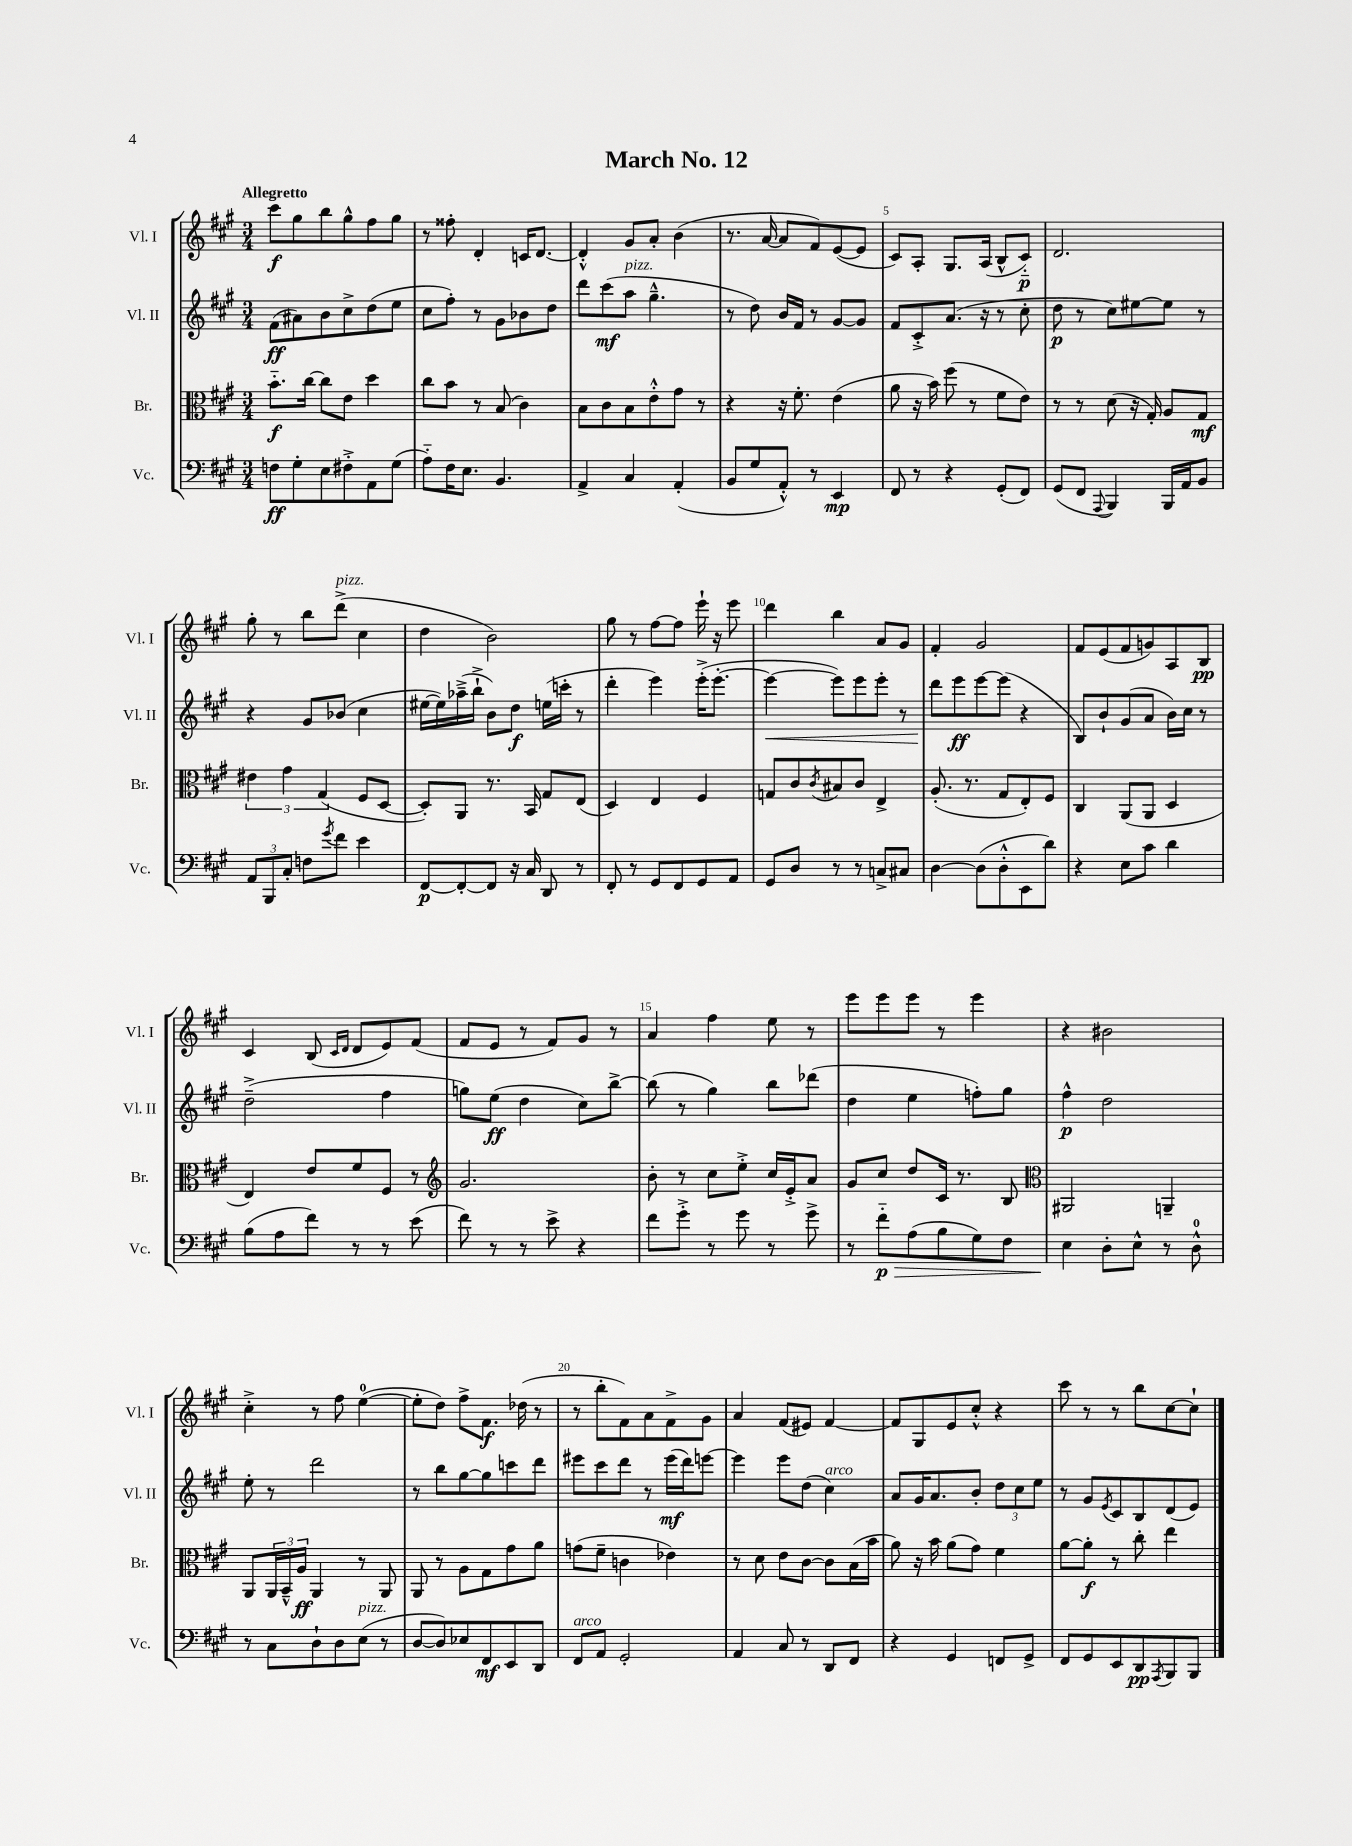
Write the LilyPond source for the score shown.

\header { title = "March No. 12" }
<<
\new StaffGroup <<
\new Staff = "s0" \with { instrumentName = "Vl. I" shortInstrumentName = "Vl. I" } {
    \clef treble \key a \major \numericTimeSignature \time 3/4 \tempo "Allegretto"
    cis'''8\f gis''8 b''8 gis''8-^ fis''8 gis''8 |
    r8 fisis''8-. d'4-. c'16 d'8.~ |
    d'4-.-^ gis'8 a'8-. b'4( |
    r8. a'16~ a'8 fis'8) e'8~( e'8 |
    cis'8) a8-. gis8. a16( b8-^ cis'8-_\p) |
    d'2. |
    gis''8-. r8 b''8 d'''8->^\markup { \italic "pizz." }( cis''4 |
    d''4 b'2) |
    gis''8 r8 fis''8~ fis''8 e'''16-! r16 e'''8 |
    d'''4 b''4 a'8 gis'8 |
    fis'4-. gis'2 |
    fis'8 e'8( fis'8 g'8) a8 b8\pp |
    cis'4 b8( \grace { cis'16 d'16 } d'8 e'8) fis'8( |
    fis'8 e'8 r8 fis'8) gis'8 r8 |
    a'4 fis''4 e''8 r8 |
    e'''8 e'''8 e'''8 r8 e'''4 |
    r4 bis'2 |
    cis''4-.-> r8 fis''8 e''4-0~( |
    e''8-. d''8) fis''8-> fis'8.\f des''16( r8 |
    r8 b''8-. fis'8) a'8 fis'8-> gis'8 |
    a'4 fis'8( eis'8) fis'4~ |
    fis'8 gis8 e'8 cis''8-.-^ r4 |
    cis'''8 r8 r8 b''8 cis''8~ cis''8-! \bar "|." |
}
\new Staff = "s1" \with { instrumentName = "Vl. II" shortInstrumentName = "Vl. II" } {
    \clef treble \key a \major \numericTimeSignature \time 3/4
    fis'8\ff( ais'8) b'8 cis''8-> d''8( e''8 |
    cis''8 fis''8-.) r8 gis'8 bes'8 d''8 |
    d'''8 cis'''8\mf( a''8^\markup { \italic "pizz." } gis''4.---^ |
    r8 d''8) b'16 fis'16 r8 gis'8~ gis'8 |
    fis'8 cis'8-.-> a'8.( r16 r8 cis''8-. |
    d''8\p r8 cis''8) eis''8~ eis''8 r8 |
    r4 gis'8 bes'8( cis''4 |
    eis''16~ eis''16) aes''16--->( b''16-!-> b'8) d''8\f e''16( c'''16-. r8 |
    d'''4-. e'''4) e'''16-.->( e'''8.~-. |
    e'''4~\< e'''8) e'''8 e'''8-. r8 |
    d'''8\! e'''8\ff e'''8~ e'''8( r4 |
    b8) b'8-! gis'8( a'8 b'16) cis''16 r8 |
    d''2--->( fis''4 |
    g''8) e''8\ff( d''4 cis''8) b''8~-> |
    b''8( r8 gis''4) b''8 des'''8( |
    d''4 e''4 f''8-.) gis''8 |
    fis''4-^\p d''2 |
    e''8-. r8 d'''2 |
    r8 b''8 gis''8~ gis''8 c'''8 d'''8 |
    eis'''8 cis'''8 d'''8 r8 eis'''16\mf( d'''16) e'''8~ |
    e'''4 e'''8 d''8( cis''4^\markup { \italic "arco" }) |
    a'8 gis'16 a'8. b'8-. \tuplet 3/2 { d''8 cis''8 e''8 } |
    r8 gis'8 \acciaccatura { e'8 } cis'8 b8 d'8( e'8) \bar "|." |
}
\new Staff = "s2" \with { instrumentName = "Br." shortInstrumentName = "Br." } {
    \clef alto \key a \major \numericTimeSignature \time 3/4
    b'8.-_\f cis''16~ cis''8 e'8 d''4 |
    cis''8 b'8 r8 b8( cis'4) |
    b8 cis'8 b8 e'8-.-^ gis'8 r8 |
    r4 r16 fis'8.-. e'4( |
    a'8 r16 b'16) fis''8( r8 fis'8 e'8) |
    r8 r8 d'8( r16 gis16-.) a8 gis8\mf |
    \tuplet 3/2 { eis'4 gis'4 gis4( } fis8 d8~ |
    d8-.) a,8 r8. b,16 gis8 e8( |
    d4) e4 fis4 |
    g8 cis'8 \acciaccatura { cis'8 } bis8 cis'8 e4-> |
    a8.-.( r8. gis8 e8-.) fis8 |
    cis4 a,8( a,8 d4 |
    e4) e'8 fis'8 fis8 r8 |
    \clef treble gis'2. |
    b'8-. r8 cis''8 e''8-.-> cis''16 e'16-.-> a'8 |
    gis'8 cis''8 d''8 cis'16 r8. b8 |
    \clef alto ais,2 a,4-- |
    a,8 \tuplet 3/2 { a,16 b,16---^ a16\ff } a,4 r8 a,8 |
    a,8 r8 a8 gis8 gis'8 a'8 |
    g'8( fis'8-- c'4 ees'4) |
    r8 d'8 e'8 cis'8~ cis'8 b16( b'16 |
    a'8) r16 b'16 a'8( gis'8) fis'4 |
    a'8~ a'8-.\f r8 cis''8-. e''4 \bar "|." |
}
\new Staff = "s3" \with { instrumentName = "Vc." shortInstrumentName = "Vc." } {
    \clef bass \key a \major \numericTimeSignature \time 3/4
    f8\ff gis8-. e8 fis8-.-> a,8 gis8( |
    a8-_) fis16 e8. b,4. |
    a,4-> cis4 a,4-.( |
    b,8 gis8 a,8-.-^) r8 e,4\mp |
    fis,8 r8 r4 gis,8-.( fis,8) |
    gis,8( fis,8 \appoggiatura { a,,8 } b,,4) b,,16 a,16 b,8 |
    \tuplet 3/2 { a,8 b,,8 cis8-. } f8 \acciaccatura { gis'8 } fis'8 e'4 |
    fis,8~\p fis,8~-. fis,8 r16 cis16 d,8 r8 |
    fis,8-. r8 gis,8 fis,8 gis,8 a,8 |
    gis,8 d8 r8 r8 c8-> cis8 |
    d4~ d8( d8-.-^ e,8 d'8) |
    r4 e8 cis'8 d'4 |
    b8( a8 fis'8) r8 r8 e'8( |
    fis'8) r8 r8 e'8-> r4 |
    fis'8 gis'8-.-> r8 gis'8 r8 gis'8-> |
    r8 fis'8-_\p\> a8( b8 gis8) fis8 |
    e4\! d8-. e8-^ r8 d8-0-^ |
    r8 cis8 d8-! d8 e8^\markup { \italic "pizz." }( r8 |
    d8~ d8) ees8 fis,8\mf e,8 d,8 |
    fis,8^\markup { \italic "arco" } a,8 gis,2-. |
    a,4 cis8 r8 d,8 fis,8 |
    r4 gis,4 f,8 gis,8-> |
    fis,8 gis,8 e,8 d,8\pp \acciaccatura { a,,8 } b,,8 b,,8 \bar "|." |
}
>>
>>
\layout { \context { \Score \override BarNumber.break-visibility = ##(#f #t #t) barNumberVisibility = #(every-nth-bar-number-visible 5) } }
